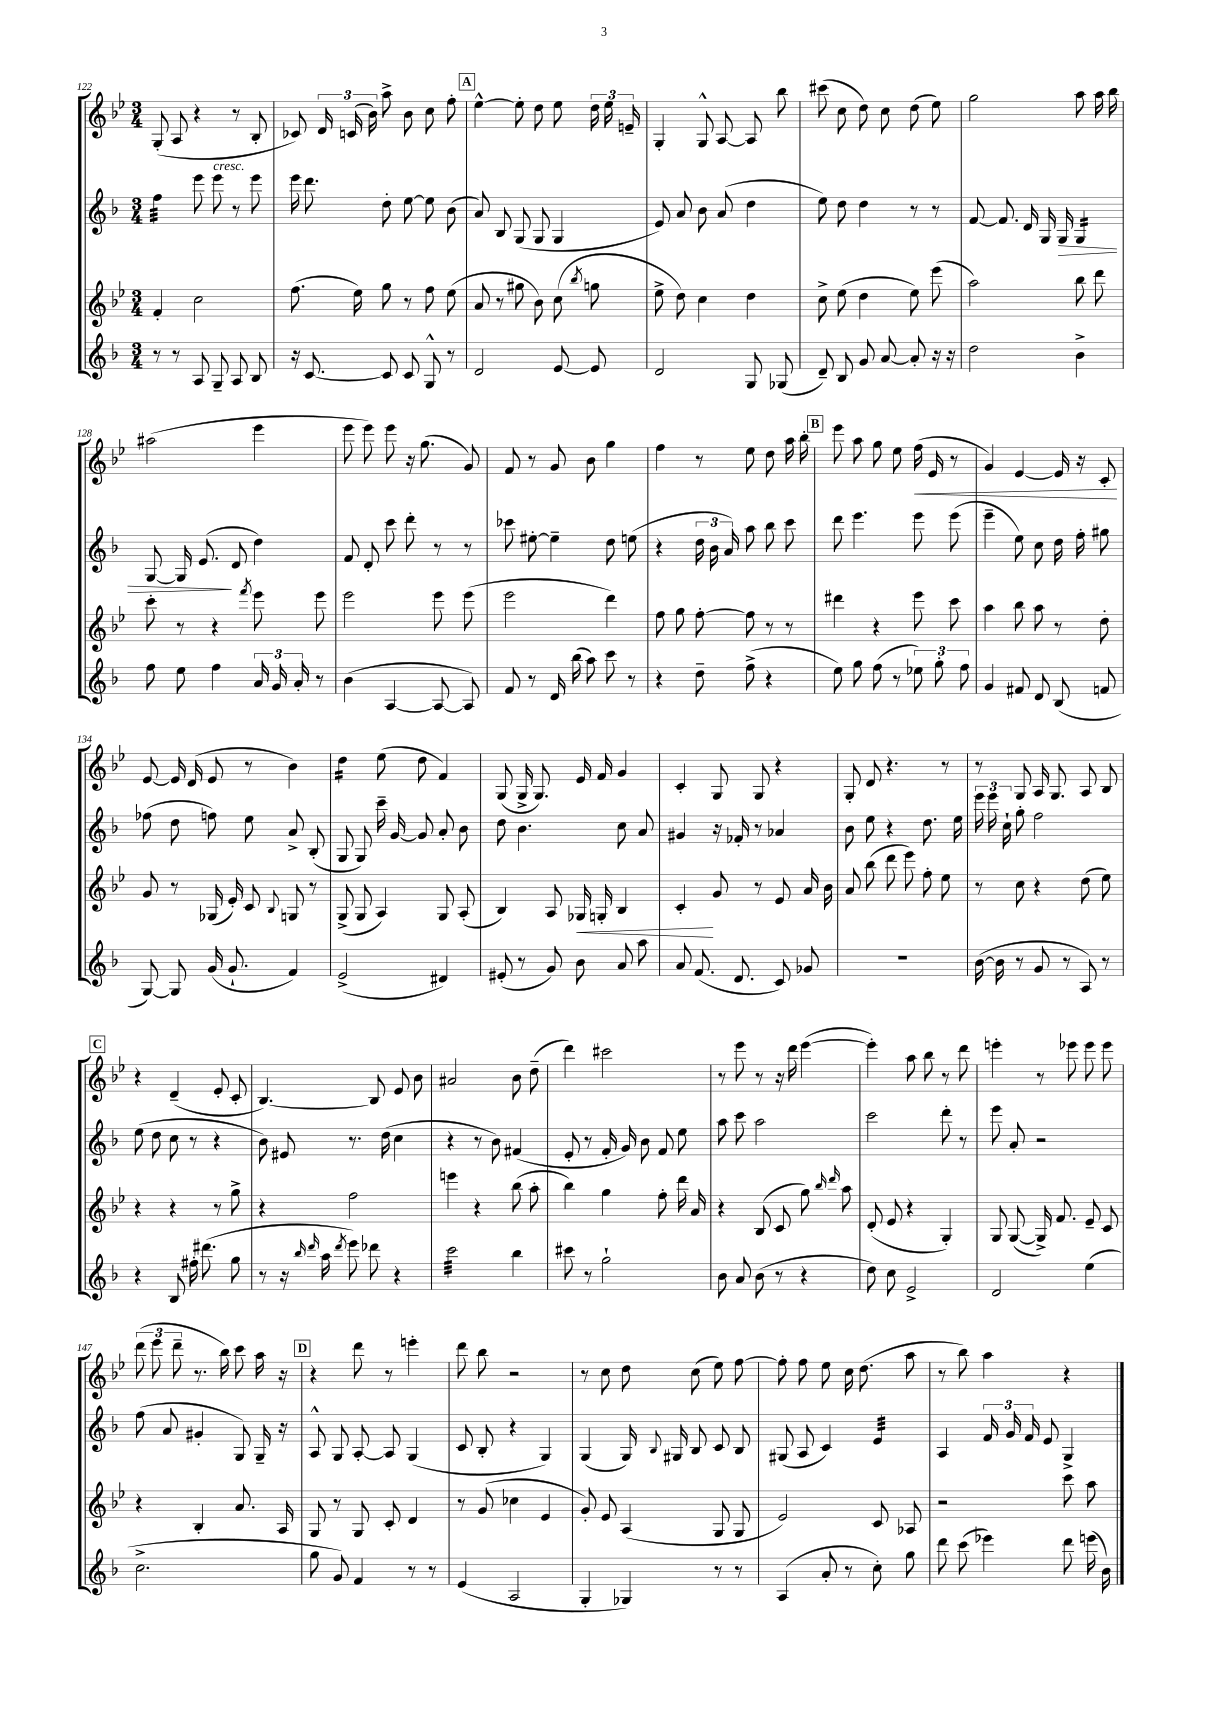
<<
\new StaffGroup <<
\new Staff = "s0" {
    \clef treble \key bes \major \numericTimeSignature \time 3/4
    \autoBeamOff g8-.( a8 r4 r8 bes8-. |
    ces'8) \tuplet 3/2 { d'16 c'16( bes'16) } a''8-> bes'8 c''8 f''8-. |
    \mark \markup { \box "A" } ees''4~-^ ees''8-. d''8 ees''8 \tuplet 3/2 { d''16 ees''16 e'16-- } |
    g4-. g8-^ a8~ a8 bes''8 |
    cis'''8( c''8 d''8) c''8 d''8( ees''8) |
    g''2 a''8 a''16 bes''16 |
    ais''2( ees'''4 |
    ees'''8 ees'''8) ees'''8 r16 g''8.( g'8) |
    f'8 r8 g'8 bes'8 g''4 |
    f''4 r8 ees''8 d''8 a''16 bes''16-. |
    \mark \markup { \box "B" } ees'''8 a''8 g''8 ees''8 f''16\<( ees'16 r8 |
    g'4) ees'4~ ees'16 r16 c'8-.\! |
    ees'8~ ees'16 d'16( ees'8 r8 bes'4) |
    d''4:16 ees''8( d''8 f'4) |
    g8( g16-> g8.) ees'16 f'16 g'4 |
    c'4-. g8 g8 r4 |
    g8-. d'8 r4. r8 |
    r8 g8 a16 g8. a8 bes8 |
    \mark \markup { \box "C" } r4 d'4--( ees'8-. c'8-. |
    bes4.~) bes8 ees'8 bes'8 |
    ais'2 bes'8 d''8--( |
    d'''4) cis'''2 |
    r8 ees'''8 r8 r16 d'''16 ees'''4~( |
    ees'''4-.) a''8 bes''8 r8 d'''8 |
    e'''4-. r8 ees'''8 ees'''8 ees'''8 |
    \tuplet 3/2 { d'''8( ees'''8 d'''8-- } r8. bes''16) c'''8 a''16 r16 |
    \mark \markup { \box "D" } r4 d'''8 r8 e'''4-. |
    d'''8 bes''8 r2 |
    r8 c''8 d''8 c''8( ees''8) f''8~ |
    f''8-. f''8 ees''8 c''16 d''8.( a''8 |
    r8 bes''8) a''4 r4 \bar "|." |
}
\new Staff = "s1" {
    \clef treble \key f \major \numericTimeSignature \time 3/4
    \autoBeamOff f''4:32 e'''8 e'''8^\markup { \italic "cresc." } r8 e'''8 |
    e'''16 d'''8. d''8-. e''8~ e''8 bes'8( |
    \mark \markup { \box "A" } a'8) bes8 g8( g8 g4 |
    e'8) a'8 bes'8 a'8( d''4 |
    e''8) d''8 d''4 r8 r8 |
    f'8~ f'8. d'16 g16 g16\> g4:16 |
    g8~ g16 e'8.\!( d'8 d''4) |
    f'8 d'8-. c'''8 d'''8-. r8 r8 |
    ces'''8 eis''8~-. eis''4-- d''8 e''8( |
    r4 \tuplet 3/2 { d''16 bes'16 a'16) } a''8 bes''8 c'''8 |
    \mark \markup { \box "B" } d'''8 e'''4. e'''8 e'''8( |
    e'''4-- e''8) c''8 d''16 f''16-. gis''8 |
    fes''8( d''8 f''8) e''8 a'8-> bes8-.( |
    g8 g8) c'''16-- g'16~ g'8 a'8-. bes'8 |
    d''8 bes'4. c''8 a'8 |
    gis'4 r16 fes'16-. r8 aes'4 |
    bes'8 e''8 r4 d''8. e''16 |
    \tuplet 3/2 { e'''16 e'''16 c''16-! } g''8-. f''2 |
    \mark \markup { \box "C" } e''8( d''8 c''8 r8 r4 |
    bes'8) eis'8 r8. d''16( c''4 |
    r4 r8 bes'8) fis'4( |
    e'8-. r8 f'16-. g'16) bes'8 f'8 e''8 |
    a''8 c'''8 a''2 |
    c'''2 d'''8-. r8 |
    e'''8 a'8-. r2 |
    f''8( a'8 gis'4-. g8) g16-- r16 |
    \mark \markup { \box "D" } a8-^ g8 a8~-. a8 g4( |
    c'8 bes8-. r4 g4) |
    g4( g16) \appoggiatura { bes8 } gis16 bes8 c'8 bes8 |
    gis8( a8 c'4) e'4:32 |
    a4 \tuplet 3/2 { f'16 g'16 f'16 } e'8 g4-> \bar "|." |
}
\new Staff = "s2" {
    \clef treble \key bes \major \numericTimeSignature \time 3/4
    \autoBeamOff f'4-. c''2 |
    f''8.( ees''16) g''8 r8 f''8 ees''8( |
    \mark \markup { \box "A" } a'8 r8 gis''8 bes'8) c''8( \acciaccatura { bes''8 } g''8 |
    ees''8-> d''8) c''4 d''4 |
    c''8-> ees''8( d''4 ees''8) ees'''8( |
    a''2) bes''8 d'''8 |
    c'''8-. r8 r4 \acciaccatura { f'''8 } ees'''8 ees'''8 |
    ees'''2 ees'''8 ees'''8( |
    ees'''2 d'''4) |
    f''8 g''8 f''8~-. f''8 r8 r8 |
    \mark \markup { \box "B" } dis'''4 r4 ees'''8 c'''8 |
    a''4 bes''8 a''8 r8 d''8-. |
    g'8 r8 ges16( ees'16-.) c'8 \appoggiatura { bes8 } g8 r8 |
    g8->( g8 a4) g8 a8-.( |
    bes4) a8 ges16\< g16-. bes4 |
    c'4-.\! g'8 r8 ees'8 a'16 bes'16 |
    a'8 bes''8( d'''8 ees'''8) f''8-. ees''8 |
    r8 c''8 r4 d''8( ees''8) |
    \mark \markup { \box "C" } r4 r4 r8 g''8-> |
    r4 f''2 |
    e'''4 r4 bes''8( a''8-. |
    bes''4) g''4 f''8-. d'''16 a'16 |
    r4 bes8( c'8 g''8) \grace { bes''16 d'''16 } a''8 |
    d'8-.( ees'8 r4 g4-.) |
    g8 g8~( g16->) f'8. ees'8-- c'8 |
    r4 bes4-. a'8. a16 |
    \mark \markup { \box "D" } g8 r8 g8 c'8-. d'4 |
    r8 g'8( ces''4 ees'4 |
    g'8-.) ees'8 a4( g8 g8 |
    ees'2) c'8 aes8 |
    r2 c'''8 a''8 \bar "|." |
}
\new Staff = "s3" {
    \clef treble \key f \major \numericTimeSignature \time 3/4
    \autoBeamOff r8 r8 a8 g8-- a8 bes8 |
    r16 c'8.~ c'8 c'8 g8-^ r8 |
    \mark \markup { \box "A" } d'2 e'8~ e'8 |
    d'2 g8 ges8( |
    d'8--) bes8 g'8 a'8~ a'8-. r16 r16 |
    d''2 bes'4-> |
    f''8 e''8 f''4 \tuplet 3/2 { a'16 g'16 a'16-. } r8 |
    bes'4( a4~ a8~ a8) |
    f'8 r8 d'16 bes''16( a''8) c'''8 r8 |
    r4 d''8-- f''8->( r4 |
    \mark \markup { \box "B" } e''8) g''8 f''8( r8 \tuplet 3/2 { ees''8) g''8-. f''8 } |
    g'4 fis'8 d'8 bes8( f'8 |
    g8~) g8 g'16( g'8.-! f'4) |
    e'2->( dis'4) |
    eis'8-.( r8 g'8) bes'8 a'8 a''8 |
    a'8 f'8.( d'8. c'8) ges'8 |
    R2. |
    bes'16~( bes'16 r8 g'8 r8 a8) r8 |
    \mark \markup { \box "C" } r4 bes8 fis''16-. dis'''8.( g''8 |
    r8 r16 \grace { bes''16 d'''16 } a''16 \acciaccatura { d'''8 } e'''8) des'''8 r4 |
    c'''2:32 bes''4 |
    cis'''8 r8 g''2-! |
    bes'8 a'8 bes'8( r8 r4 |
    d''8) c''8 e'2-> |
    d'2 e''4( |
    c''2.-> |
    \mark \markup { \box "D" } g''8 g'8) f'4 r8 r8 |
    e'4( a2 |
    g4-. ges4) r8 r8 |
    a4( a'8-. r8 c''8-.) g''8 |
    d'''8 c'''8( ees'''4) d'''8 e'''16( bes'16) \bar "|." |
}
>>
>>
\layout { \context { \Score currentBarNumber = #122 } }
